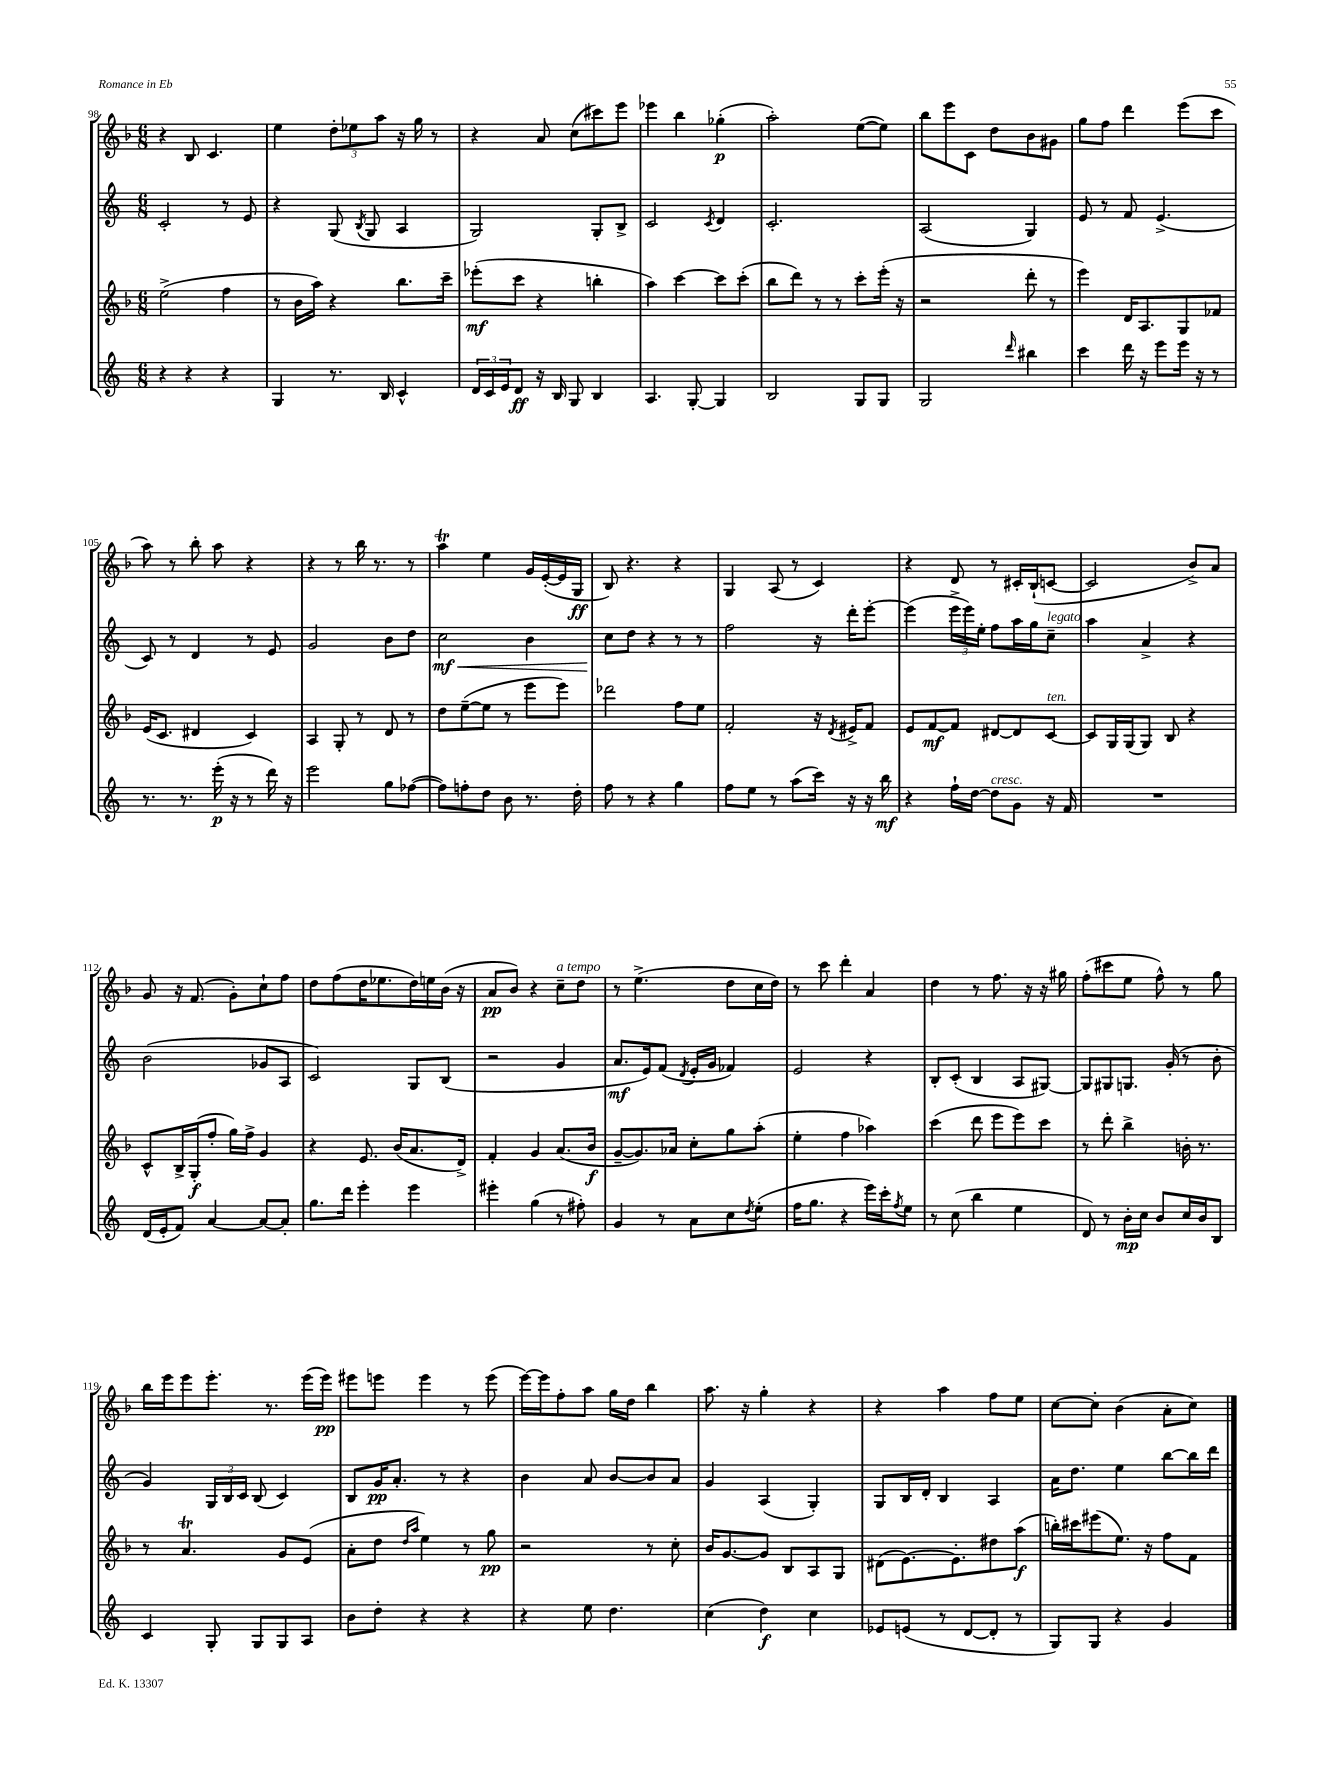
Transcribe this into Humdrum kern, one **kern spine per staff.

**kern	**dynam	**kern	**dynam	**kern	**dynam	**kern	**dynam
*part4	*part4	*part3	*part3	*part2	*part2	*part1	*part1
*staff4	*staff4	*staff3	*staff3	*staff2	*staff2	*staff1	*staff1
*clefG2	*	*clefG2	*	*clefG2	*	*clefG2	*
*k[]	*	*k[b-]	*	*k[]	*	*k[b-]	*
*M6/8	*	*M6/8	*	*M6/8	*	*M6/8	*
=98	=98	=98	=98	=98	=98	=98	=98
4r	.	(2ee^\	.	2c'/	.	4r	.
4r	.	.	.	.	.	8B-/	.
.	.	.	.	.	.	4.c/	.
4r	.	4ff\	.	8r	.	.	.
.	.	.	.	8e/	.	.	.
=99	=99	=99	=99	=99	=99	=99	=99
4G/	.	8r	.	4r	.	4ee\	.
.	.	16b-\LL	.	.	.	.	.
.	.	16aa\JJ)	.	.	.	.	.
8.r	.	4r	.	(8G/	.	12dd'\L	.
.	.	.	.	.	.	12ee-X\	.
.	.	.	.	8qB/	.	.	.
.	.	.	.	8G/	.	.	.
.	.	.	.	.	.	12aa\J	.
16B/	.	.	.	.	.	.	.
4c^^/	.	8.bb-\L	.	4A/	.	16r	.
.	.	.	.	.	.	16gg\	.
.	.	.	.	.	.	8r	.
.	.	16ccc~\Jk	.	.	.	.	.
=100	=100	=100	=100	=100	=100	=100	=100
24d/LL	.	(8eee-X'\L	mf	2G/)	.	4r	.
24c/	.	.	.	.	.	.	.
24e/J	.	.	.	.	.	.	.
8d/J	ff	8ccc\J	.	.	.	.	.
16r	.	4r	.	.	.	8a/	.
16B/	.	.	.	.	.	.	.
8G/	.	.	.	.	.	(8cc\L	.
4B/	.	4bbn'\	.	8G'/L	.	8ccc#X\)	.
.	.	.	.	8B^/J	.	8eee\J	.
=101	=101	=101	=101	=101	=101	=101	=101
4.A/	.	4aa\)	.	2c/	.	4eee-X\	.
.	.	[4ccc\	.	.	.	4bb-\	.
[8G'/	.	.	.	.	.	.	.
.	.	.	.	8qc/	.	.	.
4G/]	.	8ccc\L]	.	4d/	.	(4gg-X'\	p
.	.	(8ccc'\J	.	.	.	.	.
=102	=102	=102	=102	=102	=102	=102	=102
2B/	.	8bb-\L	.	2.c'/	.	2aa'\)	.
.	.	8ddd\J)	.	.	.	.	.
.	.	8r	.	.	.	.	.
.	.	8r	.	.	.	.	.
8G/L	.	8ccc'\L	.	.	.	([8ee\L	.
8G/J	.	(16eee'\Jk	.	.	.	8ee\J])	.
.	.	16r	.	.	.	.	.
=103	=103	=103	=103	=103	=103	=103	=103
2G/	.	2r	.	(2A/	.	8bb-\L	.
.	.	.	.	.	.	8eee\	.
.	.	.	.	.	.	8c\J	.
.	.	.	.	.	.	8dd\L	.
16qqddd/	.	.	.	.	.	.	.
4bb#X\	.	8ddd'\	.	4G/)	.	8b-\	.
.	.	8r	.	.	.	8g#X\J	.
=104	=104	=104	=104	=104	=104	=104	=104
4ccc\	.	4eee\)	.	8e/	.	8gg\L	.
.	.	.	.	8r	.	8ff\J	.
16ddd\	.	16d/KL	.	8f/	.	4ddd\	.
16r	.	8.A/	.	.	.	.	.
8eee\L	.	.	.	(4.e^/	.	.	.
16eee\Jk	.	8G/	.	.	.	(8eee\L	.
16r	.	.	.	.	.	.	.
8r	.	8f-X/J	.	.	.	8ccc\J	.
!!LO:LB:g=z
=105	=105	=105	=105	=105	=105	=105	=105
8.r	.	(16e/KL	.	8c/)	.	8aa\)	.
.	.	8.c/J	.	.	.	.	.
.	.	.	.	8r	.	8r	.
8.r	.	.	.	.	.	.	.
.	.	4d#X/	.	4d/	.	8bb-'\	.
(16eee'\	p	.	.	.	.	8aa\	.
16r	.	.	.	.	.	.	.
8r	.	4c/)	.	8r	.	4r	.
16ddd\)	.	.	.	8e/	.	.	.
16r	.	.	.	.	.	.	.
=106	=106	=106	=106	=106	=106	=106	=106
2eee\	.	4A/	.	2g/	.	4r	.
.	.	8G'/	.	.	.	8r	.
.	.	8r	.	.	.	16bb-\	.
.	.	.	.	.	.	8.r	.
8gg\L	.	8d/	.	8b\L	.	.	.
([8ff-X\J	.	8r	.	8dd\J	.	8r	.
=107	=107	=107	=107	=107	=107	=107	=107
!	!	!	!	!	!LO:HP:b	!	!
8ff-\L])	.	8dd\L	.	2cc\	< mf	4aat\	.
8ffn'\	.	([8ee~\	.	.	.	.	.
8dd\J	.	8ee\J]	.	.	.	4ee\	.
8b\	.	8r	.	.	.	.	.
8.r	.	8eee\L	.	4b\	.	16g/LL	.
.	.	.	.	.	.	([16e'/	.
.	.	8eee\J)	.	.	.	16e/]	.
16dd'\	.	.	.	.	.	16G/JJ	ff
=108	=108	=108	=108	=108	=108	=108	=108
8ff\	.	2ddd-X\	.	8cc\L	.	8B-/)	.
8r	.	.	.	8dd\J	[	4.r	.
4r	.	.	.	4r	.	.	.
4gg\	.	8ff\L	.	8r	.	4r	.
.	.	8ee\J	.	8r	.	.	.
=109	=109	=109	=109	=109	=109	=109	=109
8ff\L	.	2f'/	.	2ff\	.	4G/	.
8ee\J	.	.	.	.	.	.	.
8r	.	.	.	.	.	(8A/	.
(8aa\L	.	.	.	.	.	8r	.
16ccc\Jk)	.	16r	.	16r	.	4c/)	.
.	.	8qd/	.	.	.	.	.
16r	.	16e#X^/KL	.	16ddd'\KL	.	.	.
16r	.	8f/J	.	[8eee'\J	.	.	.
16bb\	mf	.	.	.	.	.	.
=110	=110	=110	=110	=110	=110	=110	=110
4r	.	8e/L	.	(4eee\]	.	4r	.
.	.	[8f/	mf	.	.	.	.
16ff`\LL	.	8f/J]	.	24eee^\LL	.	8d/	.
.	.	.	.	24eee\)	.	.	.
[16dd\JJ	.	.	.	.	.	.	.
.	.	.	.	24ee'\JJ	.	.	.
!LO:TX:a:i:t=cresc.	!	!	!	!	!	!	!
8dd\L]	.	[8d#X/L	.	8ff\L	.	8r	.
8g\J	.	8d#/]	.	16aa\L	.	16c#X'/LL	.
.	.	.	.	16gg\J	.	(16B-`/J	.
!	!	!	!	!LO:TX:a:i:t=legato	!	!	!
!	!	!LO:TX:a:i:t=ten.	!	!	!	!	!
16r	.	[8c/J	.	8cc~\J	.	[8cn/J	.
16f/	.	.	.	.	.	.	.
=111	=111	=111	=111	=111	=111	=111	=111
2.r	.	8c/L]	.	4aa\	.	2c/]	.
.	.	16G/L	.	.	.	.	.
.	.	(16G/J	.	.	.	.	.
.	.	8G/J)	.	4a^/	.	.	.
.	.	8B-/	.	.	.	.	.
.	.	4r	.	4r	.	8b-^/L)	.
.	.	.	.	.	.	8a/J	.
!!LO:LB:g=z
=112	=112	=112	=112	=112	=112	=112	=112
(16d/LL	.	8c^^/L	.	(2b\	.	8g/	.
16e'/J	.	.	.	.	.	.	.
8f/J)	.	16B-^/L	.	.	.	16r	.
.	.	(16G'/J	f	.	.	(8.f/	.
[4a/	.	8ff'/J	.	.	.	.	.
.	.	16gg\LL)	.	.	.	8g'\L)	.
.	.	16ff^\JJ	.	.	.	.	.
8a/L_	.	4g/	.	8g-X/L	.	8cc`\	.
8a'/J]	.	.	.	8A/J	.	8ff\J	.
=113	=113	=113	=113	=113	=113	=113	=113
8.gg\L	.	4r	.	2c/)	.	8dd\L	.
.	.	.	.	.	.	(8ff\	.
16ddd\Jk	.	.	.	.	.	.	.
4eee'\	.	8.e/	.	.	.	16dd\K	.
.	.	.	.	.	.	8.ee-X\	.
.	.	(16b-/KL	.	.	.	.	.
4eee\	.	8.a/	.	8G/L	.	16dd\L)	.
.	.	.	.	.	.	16een\	.
.	.	.	.	(8B/J	.	(16b-\JJ	.
.	.	16d^/Jk)	.	.	.	16r	.
=114	=114	=114	=114	=114	=114	=114	=114
4eee#X'\	.	4f'/	.	2r	.	8a/L	pp
.	.	.	.	.	.	8b-/J)	.
(4gg\	.	4g/	.	.	.	4r	.
!	!	!	!	!	!	!LO:TX:a:i:t=a tempo	!
8r	.	(8.a/L	.	4g/	.	8cc~\L	.
8ff#X'\)	.	.	.	.	.	8dd\J	.
.	.	16b-/Jk	f	.	.	.	.
=115	=115	=115	=115	=115	=115	=115	=115
4g/	.	[8g~/L	.	8.a/L	mf	8r	.
.	.	8.g/])	.	.	.	(4.ee^\	.
.	.	.	.	16e/k)	.	.	.
8r	.	.	.	(8f/J	.	.	.
.	.	16a-X/Jk	.	.	.	.	.
.	.	.	.	8qd/	.	.	.
8a\L	.	8cc'\L	.	16e'/LL	.	.	.
.	.	.	.	16g/JJ	.	.	.
8cc\	.	8gg\	.	4f-X/)	.	8dd\L	.
8qdd/	.	.	.	.	.	.	.
(8ee'\J	.	(8aa'\J	.	.	.	16cc\L	.
.	.	.	.	.	.	16dd\JJ)	.
=116	=116	=116	=116	=116	=116	=116	=116
16ff\KL	.	4ee'\	.	2e/	.	8r	.
8.gg\J	.	.	.	.	.	.	.
.	.	.	.	.	.	8ccc\	.
4r	.	4ff\	.	.	.	4ddd'\	.
16eee\LL)	.	4aa-X\)	.	4r	.	4a/	.
16ccc'\J	.	.	.	.	.	.	.
8qff/	.	.	.	.	.	.	.
8ee\J	.	.	.	.	.	.	.
=117	=117	=117	=117	=117	=117	=117	=117
8r	.	(4ccc\	.	8B'/L	.	4dd\	.
(8cc\	.	.	.	(8c'/J	.	.	.
4bb\	.	8ddd\	.	4B/	.	8r	.
.	.	8eee\L	.	.	.	8.ff\	.
4ee\	.	8eee\)	.	8A/L	.	.	.
.	.	.	.	.	.	16r	.
.	.	8ccc\J	.	[8G#X/J)	.	16r	.
.	.	.	.	.	.	16gg#X\	.
=118	=118	=118	=118	=118	=118	=118	=118
8d/)	.	8r	.	8G#/L]	.	(8ff'\L	.
8r	.	8ddd'\	.	8G#X/	.	8ccc#X\	.
16b'\LL	mp	4bb-^\	.	8.Gn/J	.	8ee\J	.
16cc\JJ	.	.	.	.	.	.	.
8b/L	.	.	.	.	.	8ff^^\)	.
.	.	.	.	(16g'/	.	.	.
16cc/L	.	16bn'\	.	8r	.	8r	.
16b/J	.	8.r	.	.	.	.	.
8B/J	.	.	.	8b'\	.	8gg\	.
!!LO:LB:g=z
=119	=119	=119	=119	=119	=119	=119	=119
4c/	.	8r	.	4g/)	.	16bb-\LL	.
.	.	.	.	.	.	16eee\J	.
.	.	4.at/	.	.	.	8eee\	.
8G'/	.	.	.	24G/LL	.	8.eee'\J	.
.	.	.	.	24B/	.	.	.
.	.	.	.	24c/JJ	.	.	.
8G/L	.	.	.	(8B/	.	.	.
.	.	.	.	.	.	8.r	.
8G/	.	8g/L	.	4c/)	.	.	.
8A/J	.	(8e/J	.	.	.	(16eee\LL	.
.	.	.	.	.	.	16eee\JJ)	pp
=120	=120	=120	=120	=120	=120	=120	=120
8b\L	.	8a'\L	.	8B/L	.	8eee#X\L	.
8dd'\J	.	8dd\J	.	16g/K	pp	8eeen\J	.
.	.	.	.	8.a'/J	.	.	.
.	.	16qqdd/LL	.	.	.	.	.
.	.	16qqaa/JJ	.	.	.	.	.
4r	.	4ee\)	.	.	.	4eee\	.
.	.	.	.	8r	.	.	.
4r	.	8r	.	4r	.	8r	.
.	.	8gg\	pp	.	.	(8eee\	.
=121	=121	=121	=121	=121	=121	=121	=121
4r	.	2r	.	4b\	.	[16eee\LL)	.
.	.	.	.	.	.	16eee\J]	.
.	.	.	.	.	.	8ff'\	.
8ee\	.	.	.	8a/	.	8aa\J	.
4.dd\	.	.	.	[8b/L	.	16gg\LL	.
.	.	.	.	.	.	16dd\JJ	.
.	.	8r	.	8b/]	.	4bb-\	.
.	.	8cc'\	.	8a/J	.	.	.
=122	=122	=122	=122	=122	=122	=122	=122
(4cc\	.	16b-/KL	.	4g/	.	8.aa\	.
.	.	[8.g/	.	.	.	.	.
.	.	.	.	.	.	16r	.
4dd\)	f	8g/J]	.	(4A/	.	4gg'\	.
.	.	8B-/L	.	.	.	.	.
4cc\	.	8A/	.	4G'/)	.	4r	.
.	.	8G/J	.	.	.	.	.
=123	=123	=123	=123	=123	=123	=123	=123
8e-X/L	.	(8d#X\L	.	8G/L	.	4r	.
(8en/J	.	[8.e\)	.	16B/L	.	.	.
.	.	.	.	16d'/JJ	.	.	.
8r	.	.	.	4B/	.	4aa\	.
.	.	8.e'\]	.	.	.	.	.
[8d/L	.	.	.	.	.	.	.
8d'/J]	.	8dd#X\	.	4A/	.	8ff\L	.
8r	.	(8aa\J	f	.	.	8ee\J	.
=124	=124	=124	=124	=124	=124	=124	=124
8G/L)	.	16bbn'\LL)	.	16a\KL	.	[8cc\L	.
.	.	16ccc#X\J	.	8.dd\J	.	.	.
8G/J	.	(8eee#X\	.	.	.	8cc'\J]	.
4r	.	8.ee\J)	.	4ee\	.	(4b-\	.
.	.	16r	.	.	.	.	.
4g/	.	8ff\L	.	[8bb\L	.	8a'\L	.
.	.	8f\J	.	16bb\L]	.	8cc\J)	.
.	.	.	.	16ddd\JJ	.	.	.
==	==	==	==	==	==	==	==
*-	*-	*-	*-	*-	*-	*-	*-
